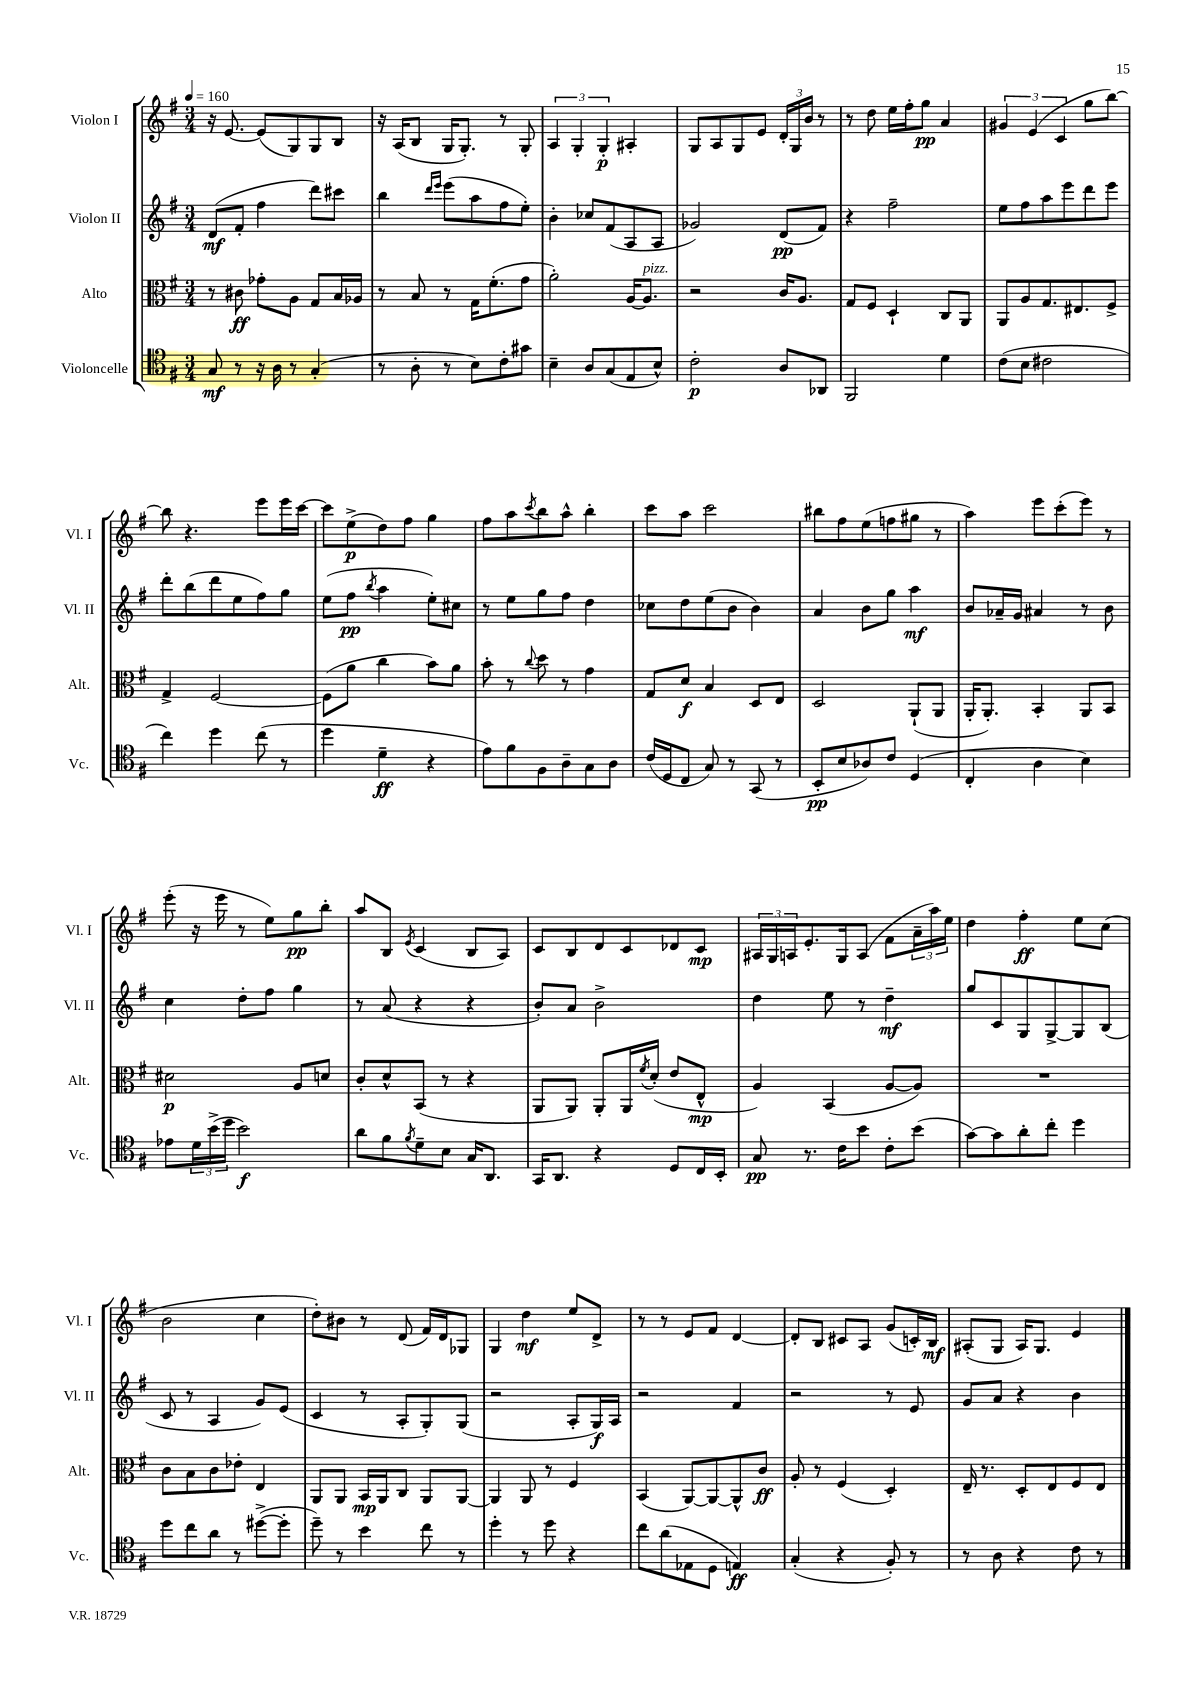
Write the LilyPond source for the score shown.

<<
\new StaffGroup <<
\new Staff = "s0" \with { instrumentName = "Violon I" shortInstrumentName = "Vl. I" } {
    \clef treble \key g \major \numericTimeSignature \time 3/4 \tempo 4 = 160
    r16 e'8.~ e'8( g8) g8 b8 |
    r16 a16( b8 g16 g8.-.) r8 g8-. |
    \tuplet 3/2 { a4 g4-. g4-.\p } ais4-. |
    g8 a8 g8 e'8 \tuplet 3/2 { d'16-. g16 b'16 } r8 |
    r8 d''8 e''16 fis''16-. g''8\pp a'4 |
    \tuplet 3/2 { gis'4 e'4( c'4 } g''8 b''8~) |
    b''8 r4. e'''8 e'''16 c'''16~ |
    c'''8 e''8->\p( d''8) fis''8 g''4 |
    fis''8 a''8 \acciaccatura { c'''8 } b''8 a''8-^ b''4-. |
    c'''8 a''8 c'''2 |
    bis''8 fis''8 e''8( f''8 gis''8 r8 |
    a''4) e'''8 c'''8-.( e'''8) r8 |
    e'''8-.( r16 e'''16 r8 e''8) g''8\pp b''8-. |
    a''8 b8 \acciaccatura { e'8 } c'4( b8 a8) |
    c'8 b8 d'8 c'8 des'8 c'8\mp |
    \tuplet 3/2 { ais16 g16 a16 } e'8.-. g16 a8( fis'8 \tuplet 3/2 { a'16-- a''16) e''16 } |
    d''4 fis''4-.\ff e''8 c''8( |
    b'2 c''4 |
    d''8-.) bis'8 r8 d'8( fis'16) d'16 ges8 |
    g4 d''4\mf e''8 d'8-> |
    r8 r8 e'8 fis'8 d'4~ |
    d'8-. b8 cis'8 a8 g'8( c'16-.) b16\mf |
    ais8-.( g8 ais16) g8. e'4 \bar "|." |
}
\new Staff = "s1" \with { instrumentName = "Violon II" shortInstrumentName = "Vl. II" } {
    \clef treble \key g \major \numericTimeSignature \time 3/4
    d'8\mf( fis'8-. fis''4 d'''8) cis'''8 |
    b''4 \grace { d'''16 e'''16 } e'''8( a''8 fis''8 e''8-.) |
    b'4-. ces''8 fis'8( a8 a8 |
    ges'2) d'8\pp( fis'8) |
    r4 fis''2-- |
    e''8 fis''8 a''8 e'''8 d'''8 e'''8 |
    d'''8-. b''8( d'''8 e''8 fis''8) g''8 |
    e''8( fis''8\pp \acciaccatura { b''8 } a''4 e''8-.) cis''8 |
    r8 e''8 g''8 fis''8 d''4 |
    ces''8 d''8 e''8( b'8 b'4) |
    a'4 b'8 g''8 a''4\mf |
    b'8 aes'16-- g'16 ais'4 r8 b'8 |
    c''4 d''8-. fis''8 g''4 |
    r8 a'8( r4 r4 |
    b'8-.) a'8 b'2-> |
    d''4 e''8 r8 d''4--\mf |
    g''8 c'8 g8 g8~-> g8 b8( |
    c'8 r8 a4 g'8) e'8( |
    c'4 r8 a8-. g8-.) g8( |
    r2 a8-. g16\f) a16 |
    r2 fis'4 |
    r2 r8 e'8 |
    g'8 a'8 r4 b'4 \bar "|." |
}
\new Staff = "s2" \with { instrumentName = "Alto" shortInstrumentName = "Alt." } {
    \clef alto \key g \major \numericTimeSignature \time 3/4
    r8 cis'8\ff ges'8-. a8 g8 b16 aes16 |
    r8 b8 r8 g16 fis'8.-.( g'8 |
    a'2-.) a16~ a8.^\markup { \italic "pizz." } |
    r2 c'16 a8. |
    g8 fis8 d4-! c8 a,8 |
    a,8 a8 g8. eis8. fis8-> |
    g4-> fis2~ |
    fis8( a'8 c''4 b'8) a'8 |
    b'8-. r8 \appoggiatura { c''8 } d''8 r8 g'4 |
    g8 d'8\f b4 d8 e8 |
    d2 a,8-!( a,8 |
    a,16-. a,8.-.) b,4-. a,8 b,8 |
    dis'2\p a8 d'8 |
    c'8-. d'8-^ b,8( r8 r4 |
    a,8 a,8) a,8-. a,16 \acciaccatura { fis'8 } d'16-.( e'8 e8-^\mp |
    a4) b,4( a8~ a8) |
    R2. |
    c'8 b8 c'8 ees'8-. e4 |
    a,8 a,8 b,16\mp a,16 c8 a,8 a,8~ |
    a,4 a,8 r8 fis4 |
    b,4( a,8~) a,8~ a,8-^ c'8\ff |
    a8-. r8 fis4( d4-.) |
    e16-- r8. d8-. e8 fis8 e8 \bar "|." |
}
\new Staff = "s3" \with { instrumentName = "Violoncelle" shortInstrumentName = "Vc." } {
    \clef tenor \key g \major \numericTimeSignature \time 3/4
    g8\mf r8 r16 a16 r8 g4-.( |
    r8 a8-. r8 b8) c'8-. gis'8 |
    b4-- a8 g8( e8 b8-^) |
    c'2-.\p a8 aes,8 |
    fis,2 d'4 |
    c'8( b8 cis'2 |
    c''4) d''4 c''8( r8 |
    d''4 d'4--\ff r4 |
    e'8) fis'8 fis8 a8-- g8 a8 |
    c'16( d16 c8 g8) r8 g,8( r8 |
    b,8-.\pp b8 aes8) c'8 d4( |
    c4-. a4 b4) |
    ees'8 \tuplet 3/2 { d'16 b'16->( d''16 } b'2\f) |
    a'8 fis'8 \acciaccatura { fis'8 } d'8-- b8 g16 a,8. |
    g,16 a,8. r4 d8 c16 b,16-. |
    g8\pp r8. c'16 b'8 c'8-. b'8( |
    g'8~) g'8 a'8-. c''8-. d''4 |
    d''8 c''8 a'8 r8 dis''8~->( dis''8-. |
    d''8--) r8 b'4 c''8 r8 |
    d''4-. r8 d''8 r4 |
    c''8 a'8( ees8 d8 e4\ff) |
    g4-.( r4 fis8-.) r8 |
    r8 a8 r4 c'8 r8 \bar "|." |
}
>>
>>
\layout { \context { \Score \remove "Bar_number_engraver" } }
